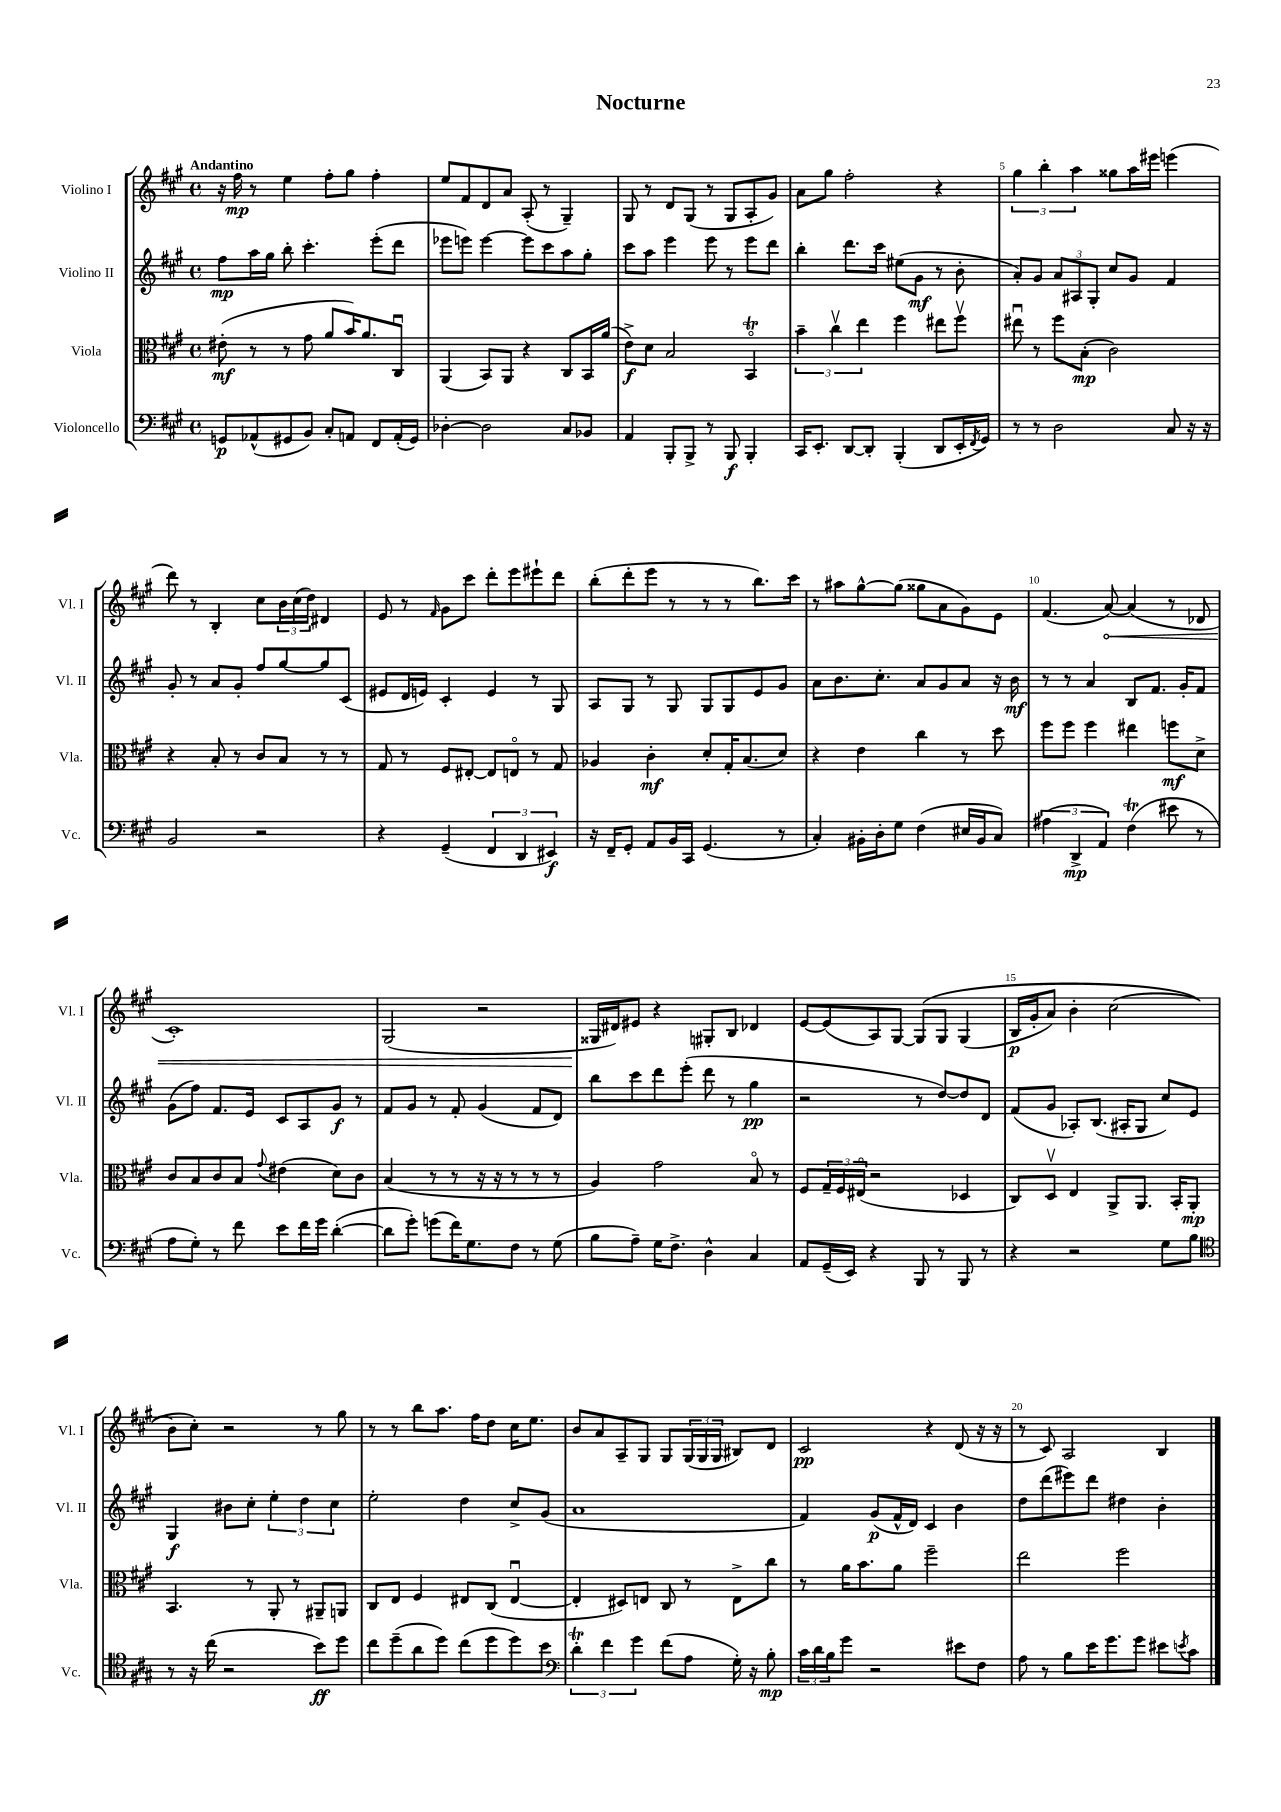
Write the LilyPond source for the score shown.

\header { title = "Nocturne" }
<<
\new StaffGroup <<
\new Staff = "s0" \with { instrumentName = "Violino I" shortInstrumentName = "Vl. I" } {
    \clef treble \key a \major \defaultTimeSignature \time 4/4 \tempo "Andantino"
    r16 fis''16\mp r8 e''4 fis''8-. gis''8 fis''4-. |
    e''8 fis'8 d'8 a'8 a8-.( r8 gis4--) |
    gis8 r8 d'8 gis8( r8 gis8 a8-. gis'8) |
    a'8 gis''8 fis''2-. r4 |
    \tuplet 3/2 { gis''4 b''4-. a''4 } gisis''8 a''16 eis'''16 e'''4( |
    d'''8) r8 b4-. cis''8 \tuplet 3/2 { b'16 cis''16( d''16) } dis'4 |
    e'8 r8 \grace { fis'16 } gis'8 cis'''8 d'''8-. e'''8 eis'''8-! d'''8 |
    b''8-.( d'''8-. e'''8 r8 r8 r8 b''8.) cis'''16 |
    r8 ais''8 gis''8~-^ gis''8( gisis''8 a'8 gis'8) e'8 |
    fis'4.( \once \override Hairpin.circled-tip = ##t a'8~\<) a'4( r8 des'8 |
    cis'1-.) |
    gis2( r2 |
    gisis16\! dis'16) eis'8 r4 gis8-. b8 des'4 |
    e'8~ e'8( a8) gis8~ gis8\( gis8 gis4( |
    b16\p gis'16-. a'8) b'4-. cis''2( |
    b'8\) cis''8-.) r2 r8 gis''8 |
    r8 r8 b''8 a''8. fis''16 d''8 cis''16 e''8. |
    b'8 a'8 a8-- gis8 gis8 \tuplet 3/2 { gis16( gis16 gis16 } bis8) d'8 |
    cis'2\pp r4 d'8( r16 r16 |
    r8 cis'8) a2 b4 \bar "|." |
}
\new Staff = "s1" \with { instrumentName = "Violino II" shortInstrumentName = "Vl. II" } {
    \clef treble \key a \major \defaultTimeSignature \time 4/4
    fis''8\mp a''16 gis''16 b''8-. cis'''4.-. e'''8-.( d'''8 |
    ees'''8 e'''8) e'''4~ e'''8 cis'''8 a''8 gis''8-. |
    cis'''8 a''8 e'''4 e'''8 r8 e'''8 d'''8 |
    b''4-. d'''8. cis'''16 eis''8( gis'8\mf r8 b'8-. |
    a'8-.) gis'8 \tuplet 3/2 { a'8 ais8 gis8-. } cis''8 gis'8 fis'4 |
    gis'8-. r8 a'8 gis'8-. fis''8 gis''8~ gis''8 cis'8( |
    eis'8 d'16 e'16) cis'4-. e'4 r8 gis8 |
    a8 gis8 r8 gis8 gis8 gis8 e'8 gis'8 |
    a'8 b'8. cis''8.-. a'8 gis'8 a'8 r16 b'16\mf |
    r8 r8 a'4 b8 fis'8. gis'16-. fis'8 |
    gis'8( fis''8) fis'8. e'16 cis'8 a8 gis'8\f r8 |
    fis'8 gis'8 r8 fis'8-. gis'4( fis'8 d'8) |
    b''8 cis'''8 d'''8 e'''8-.( d'''8 r8 gis''4\pp |
    r2 r8 d''8~) d''8 d'8 |
    fis'8( gis'8 aes8-.) b8.( ais16-. gis8 cis''8) e'8 |
    gis4\f bis'8 cis''8-. \tuplet 3/2 { e''4-. d''4 cis''4 } |
    e''2-. d''4 cis''8-> gis'8( |
    a'1 |
    fis'4) gis'8\p( fis'16-^ d'16) cis'4 b'4 |
    d''8 d'''8( eis'''8) d'''8 dis''4 b'4-. \bar "|." |
}
\new Staff = "s2" \with { instrumentName = "Viola" shortInstrumentName = "Vla." } {
    \clef alto \key a \major \defaultTimeSignature \time 4/4
    eis'8-.\mf( r8 r8 gis'8 a'8 b'16) a'8. cis8\downbow |
    a,4( b,8) a,8 r4 cis8 b,16 a'16( |
    e'8->\f) d'8 b2 b,4\flageolet\trill |
    \tuplet 3/2 { b'4-- cis''4\upbow e''4 } fis''4 eis''8 fis''8\upbow |
    eis''8\downbow r8 fis''8 b8-.\mp( cis'2) |
    r4 b8-. r8 cis'8 b8 r8 r8 |
    gis8 r8 fis8 eis8~-. eis8 e8\flageolet r8 gis8 |
    aes4 cis'4-.\mf d'8-. gis16-. b8.( d'8) |
    r4 e'4 cis''4 r8 d''8 |
    fis''8 fis''8 fis''4 eis''4 f''8\mf d'8-> |
    cis'8 b8 cis'8 b8 \appoggiatura { gis'8 } eis'4( d'8) cis'8 |
    b4( r8 r8 r16 r16 r8 r8 r8 |
    a4) gis'2 b8\flageolet r8 |
    fis8 \tuplet 3/2 { gis16-- fis16 eis16\flageolet( } r2 des4 |
    cis8) d8\upbow e4 a,8-> a,8. b,16-. a,8-.\mp |
    b,4. r8 a,8-. r8 ais,8-- a,8 |
    cis8 e8 fis4 eis8 cis8( eis4~\downbow |
    eis4-. dis8) e8 cis8 r8 e8-> cis''8 |
    r8 a'16 b'8. a'8 fis''2-- |
    e''2 fis''2 \bar "|." |
}
\new Staff = "s3" \with { instrumentName = "Violoncello" shortInstrumentName = "Vc." } {
    \clef bass \key a \major \defaultTimeSignature \time 4/4
    g,8\p aes,8-^( gis,8 b,8) cis8-. a,8 fis,8 a,16-.( gis,16) |
    des4~-. des2 cis8 bes,8 |
    a,4 b,,8-. b,,8-> r8 b,,8\f b,,4-. |
    cis,16 e,8.-. d,8~ d,8-. b,,4-.( d,8 e,16-. \acciaccatura { fis,8 } gis,16) |
    r8 r8 d2 cis8 r16 r16 |
    b,2 r2 |
    r4 gis,4--( \tuplet 3/2 { fis,4 d,4 eis,4\f) } |
    r16 fis,16-- gis,8-. a,8 b,16 cis,16 gis,4.( r8 |
    cis4-.) bis,16-. d16-. gis8 fis4( eis16 bis,16 cis8) |
    \tuplet 3/2 { ais4( d,4->\mp a,4) } fis4\trill( eis'8 r8 |
    a8 gis8-.) r8 fis'8 e'8 fis'16 gis'16 d'4~-.( |
    d'8 gis'8-.) g'8( fis'16) gis8. fis8 r8 gis8( |
    b8 a8--) gis16 fis8.-> d4-^ cis4 |
    a,8 gis,16--( e,16) r4 b,,8 r8 b,,8 r8 |
    r4 r2 gis8 b8 |
    \clef tenor r8 r16 cis''16( r2 b'8\ff) d''8 |
    cis''8 d''8--( a'8 d''8) cis''8( d''8 d''8) b'8 |
    \clef bass \tuplet 3/2 { d'4-.\trill fis'4 gis'4 } fis'8( a8 gis16-.) r16 b8-.\mp |
    \tuplet 3/2 { cis'16 d'16 b16 } gis'8 r2 eis'8 fis8 |
    a8 r8 b8 e'16 gis'8. gis'8 eis'8 \acciaccatura { e'8 } cis'8 \bar "|." |
}
>>
>>
\layout { \context { \Score \override BarNumber.break-visibility = ##(#f #t #t) barNumberVisibility = #(every-nth-bar-number-visible 5) } }
